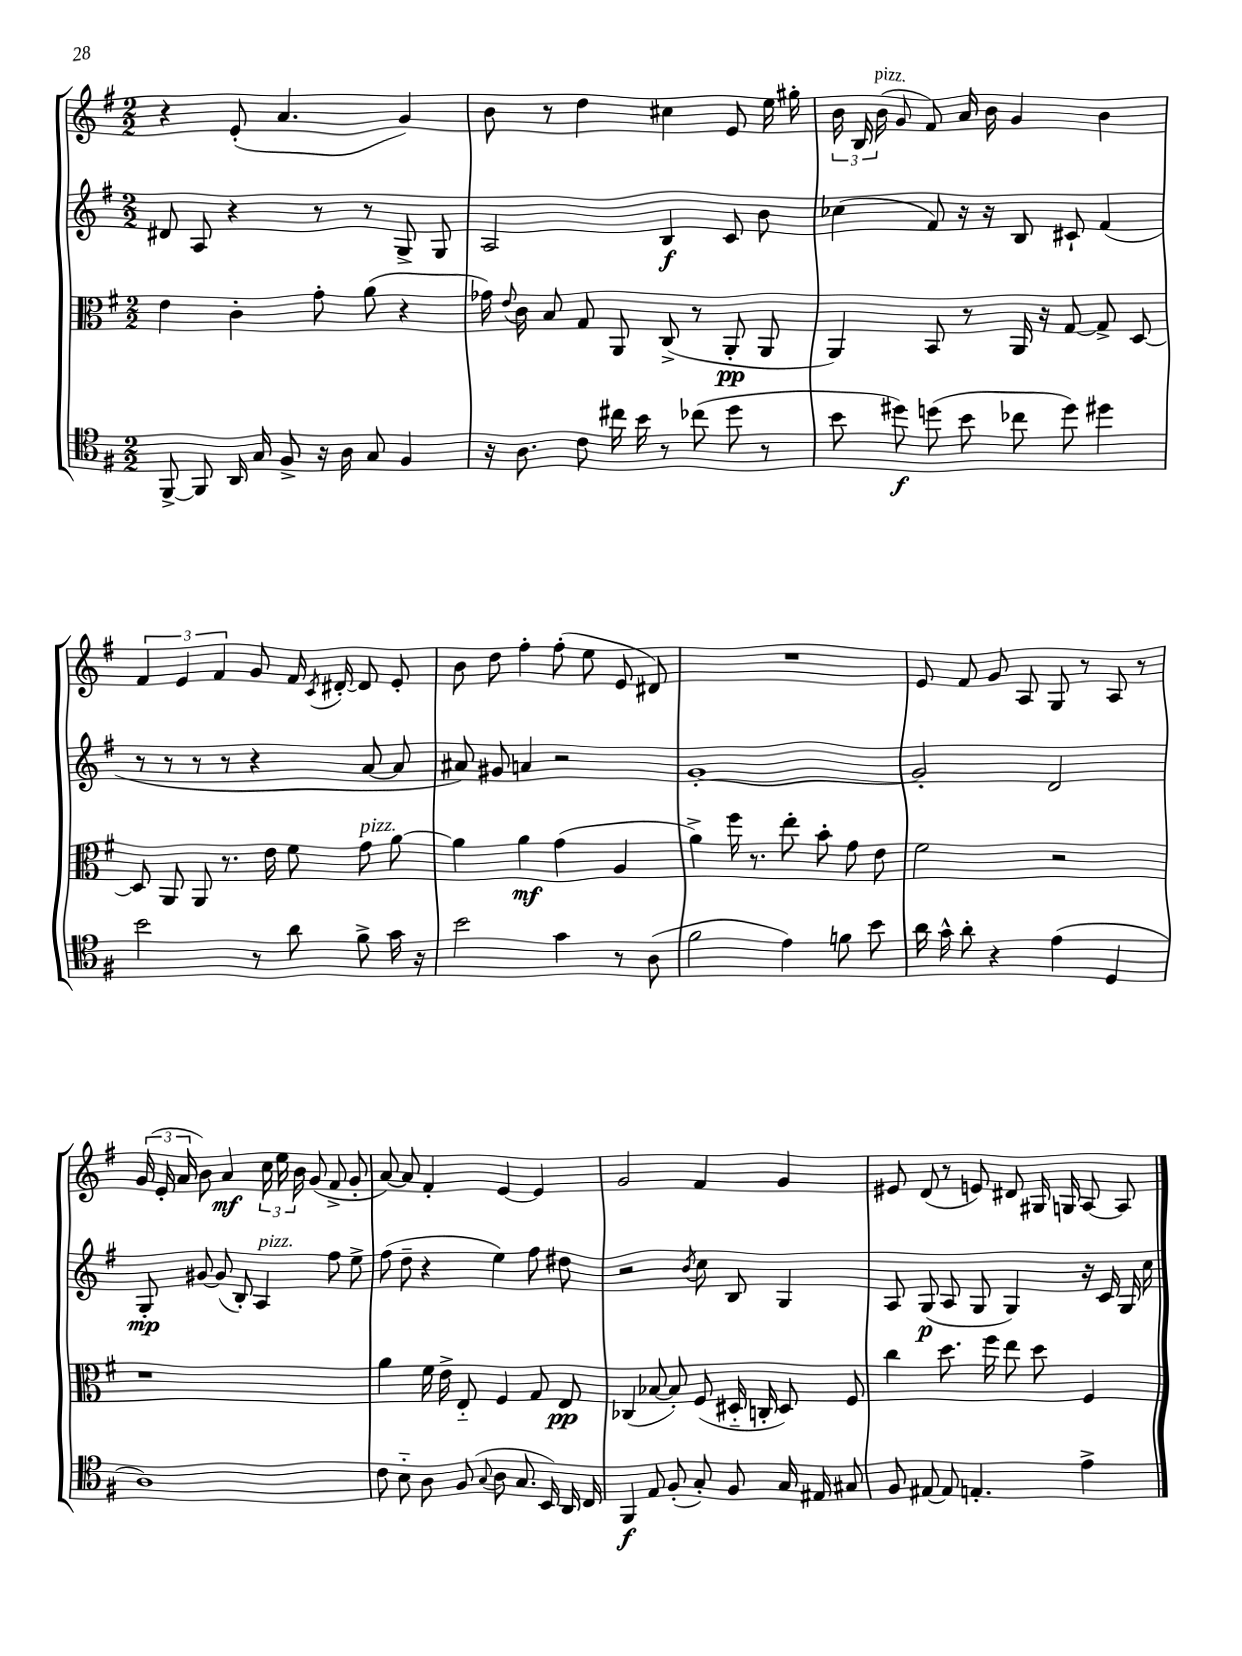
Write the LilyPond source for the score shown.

<<
\new StaffGroup <<
\new Staff = "s0" {
    \clef treble \key g \major \numericTimeSignature \time 2/2
    \autoBeamOff r4 e'8-.( a'4. g'4) |
    b'8 r8 d''4 cis''4 e'8 e''16 gis''16-. |
    \tuplet 3/2 { b'16 b16 b'16^\markup { \italic "pizz." }( } g'8 fis'8) a'16 b'16 g'4 b'4 |
    \tuplet 3/2 { fis'4 e'4 fis'4 } g'8 fis'16 \acciaccatura { c'8 } dis'16~-. dis'8 e'8-. |
    b'8 d''8 fis''4-. fis''8-.( e''8 e'8 dis'8) |
    R1 |
    e'8 fis'8 g'8 a8 g8 r8 a8 r8 |
    \tuplet 3/2 { g'16( e'16-. a'16 } b'8) a'4\mf \tuplet 3/2 { c''16 e''16 b'16 } g'8( fis'8-> g'8-. |
    a'8~) a'8 fis'4-. e'4~ e'4 |
    g'2 fis'4 g'4 |
    eis'8 d'8( r8 e'8) dis'8 gis16 g16 a8~ a8 \bar "|." |
}
\new Staff = "s1" {
    \clef treble \key g \major \numericTimeSignature \time 2/2
    \autoBeamOff dis'8 a8 r4 r8 r8 g8-> g8 |
    a2 b4\f c'8 b'8 |
    ces''4( fis'8) r16 r16 b8 cis'8-! fis'4( |
    r8 r8 r8 r8 r4 a'8~ a'8 |
    ais'8) gis'8 a'4 r2 |
    g'1~-. |
    g'2-. d'2 |
    g8-.\mp gis'8~ gis'8( b8-.) a4^\markup { \italic "pizz." } fis''8 e''8-> |
    fis''8( d''8-- r4 e''4) fis''8 dis''8 |
    r2 \acciaccatura { b'8 } c''8 b8 g4 |
    a8 g8\p( a8 g8 g4) r16 c'16 g16 c''16 \bar "|." |
}
\new Staff = "s2" {
    \clef alto \key g \major \numericTimeSignature \time 2/2
    \autoBeamOff e'4 c'4-. g'8-. a'8( r4 |
    ges'16) \appoggiatura { e'8 } c'16 b8 g8 a,8 c8->( r8 a,8-.\pp a,8 |
    a,4) b,8 r8 a,16 r16 g8~ g8-> d8~ |
    d8 a,8 a,8 r8. e'16 fis'8 g'8^\markup { \italic "pizz." } a'8~ |
    a'4 a'4\mf g'4( a4 |
    a'4->) fis''16 r8. e''8-. b'8-. g'8 e'8 |
    fis'2 r2 |
    r1 |
    a'4 fis'16 e'16-> e8-_ fis4 g8 e8\pp |
    ces4( bes8~ bes8-.) fis8( dis16-_ c16-. dis8) fis8 |
    c''4 d''8. fis''16 e''8 d''8 fis4 \bar "|." |
}
\new Staff = "s3" {
    \clef tenor \key g \major \numericTimeSignature \time 2/2
    \autoBeamOff fis,8~-> fis,8 a,16 g16 fis8-> r16 a16 g8 fis4 |
    r16 a8. c'8 cis''16 b'16 r8 ces''8( d''8 r8 |
    b'8 dis''8\f) d''8( b'8 ces''8 d''8) dis''4 |
    b'2 r8 a'8 fis'8-> g'16 r16 |
    b'2 g'4 r8 a8( |
    fis'2 e'4) f'8 b'8 |
    a'16 g'16-^ a'8-. r4 e'4( d4 |
    a1) |
    c'8 b8-_ a8 fis8( \appoggiatura { g8 } a8 g8. b,16) a,16 c16 |
    fis,4\f e8 fis8-.( g8-.) fis8 g16 eis16 gis8 |
    fis8 eis8~ eis8 e4.-. e'4-> \bar "|." |
}
>>
>>
\layout { \context { \Score \remove "Bar_number_engraver" } }
